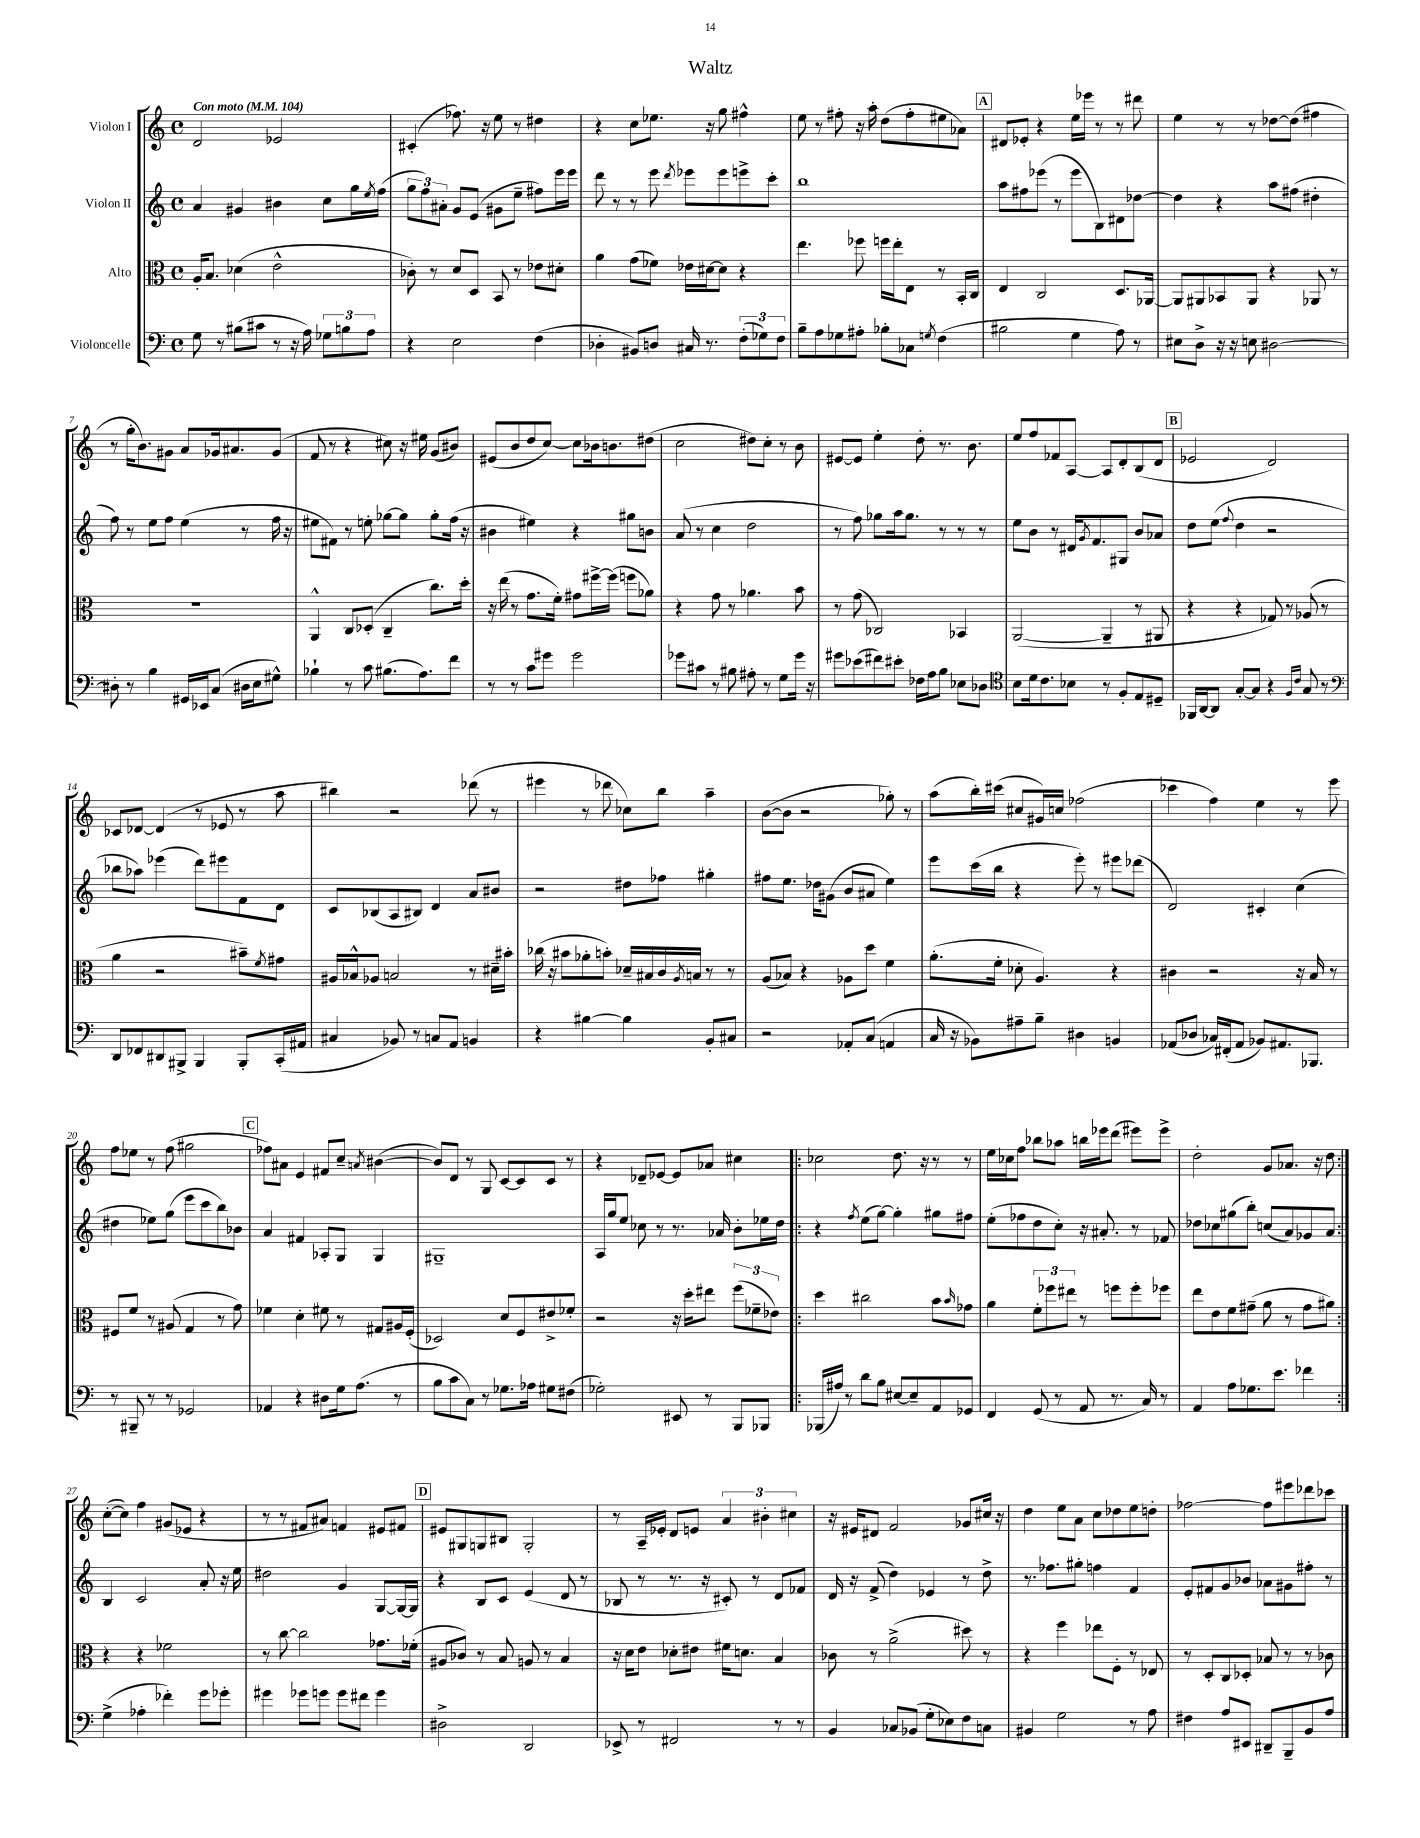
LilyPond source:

\header { title = "Waltz" }
<<
\new StaffGroup <<
\new Staff = "s0" \with { instrumentName = "Violon I" } {
    \clef treble \key c \major \defaultTimeSignature \time 4/4 \tempo "Con moto" 4 = 104
    d'2 ees'2 |
    cis'4-.( fes''8.) r16 e''8 r8 dis''4 |
    r4 c''8 ees''8. r16 g''8 fis''4-^ |
    e''8 r8 fis''8-. r16 a''16-. d''8( fis''8-. eis''8 aes'8) |
    \mark \markup { \box "A" } dis'8 ees'8-. r4 e''16 ees'''16 r8 r8 dis'''8 |
    e''4 r8 r8 des''8~ des''8( fis''4 |
    r8 g''16-. b'8.) gis'8 a'8 ges'16 ais'8. ges'8( |
    f'8 r8 r4 cis''8) r16 eis''16 g'8( bis'8) |
    eis'8( b'8 d''8 c''8~) c''8 bes'16 b'8. dis''8( |
    c''2 dis''8) c''8-. r8 b'8 |
    eis'8~ eis'8 e''4-. d''8-. r8. b'8. |
    e''8 f''8 fes'8 a8~ a8 d'8-. b8( d'8 |
    \mark \markup { \box "B" } ees'2 d'2) |
    ces'8 des'8~ des'4( r8 ees'8 r8 a''8 |
    bis''4) r2 des'''8( r8 |
    eis'''4 r8 des'''8 ces''8) b''8 a''4-- |
    b'8~( b'8 r2 ges''8-.) r8 |
    a''8( b''16-.) cis'''16( cis''8 gis'16) c''16 fes''2( |
    ces'''4 f''4) e''4 r8 e'''8 |
    f''8 ees''8 r8 f''8( gis''2 |
    \mark \markup { \box "C" } fes''8) ais'8 e'4 fis'8 c''8-- \acciaccatura { a'8 } bis'4~( |
    bis'8) d'8 r8 g8 c'8~ c'8 c'8 r8 |
    r4 des'8-- ees'8~ ees'8 aes'8 cis''4 |
    \repeat volta 2 { ces''2 d''8. r16 r8 r8 |
    e''16 ces''16 f''8 bes''8 aes''8 b''16 ees'''16 d'''8( eis'''8) eis'''8-> |
    d''2-. g'8 aes'8. r16 d''8 | }
    c''8~-.( c''8) f''4 gis'8( ees'8 r4 |
    r8 r8 fis'8 ais'8) f'4 eis'8 fis'8 |
    \mark \markup { \box "D" } eis'8 gis8 g8 bis8 g2-. |
    r8 a16-- ees'16-. d'8 e'8 \tuplet 3/2 { a'4 bis'4-. cis''4 } |
    r16 eis'16 dis'8 f'2 ges'8 cis''16 r16 |
    d''4 e''8 a'8 c''8 des''8 e''8 d''8-. |
    fes''2~ fes''8 eis'''8 des'''8 ces'''8 \bar "|." |
}
\new Staff = "s1" \with { instrumentName = "Violon II" } {
    \clef treble \key c \major \defaultTimeSignature \time 4/4
    a'4 gis'4 bis'4 c''8 g''16 \acciaccatura { e''8 } f''16( |
    \tuplet 3/2 { g''8 f''8) ais'8-. } g'8 e'8( gis'8 e''8-- fis''8) e'''16 e'''16 |
    d'''8 r8 r8 e'''8 \acciaccatura { d'''8 } ees'''8 ees'''8 e'''8-> c'''8-. |
    b''1 |
    \mark \markup { \box "A" } a''8 fis''8 ees'''8( r8 ees'''8 b8) dis'8 des''8~ |
    des''4 r4 a''8 fis''8( dis''4-. |
    f''8) r8 e''8 f''8 e''4( r8 f''16 r16 |
    eis''8 fis'8) r8 e''8-. ges''8~ ges''8 ges''8-. f''16( r16 |
    bis'4 eis''4) r4 gis''8 b'8 |
    a'8( r8 c''4 d''2 |
    r8 f''8) ges''8 a''16 ges''8. r8 r8 r8 |
    e''8 b'8 r8 dis'16 \acciaccatura { g'8 } f'8. gis8 b'8 aes'8 |
    \mark \markup { \box "B" } d''8 e''8( \appoggiatura { f''8 } d''4 r2 |
    bes''8 aes''8) ees'''4( d'''8) eis'''8 f'8 d'8 |
    c'8 bes8( a8 bis8) d'4 a'8 bis'8 |
    r2 dis''8 fes''8 gis''4-. |
    fis''8 e''8. des''16 gis'8( b'8 ais'8 e''4) |
    e'''8 c'''16( b''16 r4 e'''8-.) r8 eis'''8 des'''8( |
    d'2) cis'4-. c''4( |
    dis''4 ees''8) g''8( e'''8 c'''8 b''8) bes'8 |
    \mark \markup { \box "C" } a'4 fis'4 aes8-. g8 g4 |
    gis1-- |
    a16 g''16 e''8 ces''8 r8 r8. aes'16 b'8-. ees''16 d''16 |
    \repeat volta 2 { r4 \acciaccatura { f''8 } e''8( g''8~) g''4-. gis''8 fis''8 |
    e''8-.( fes''8 d''8 c''8-.) r16 ais'8.-. r8 fes'8 |
    des''8 ces''8 gis''8( b''8-.) c''8( a'8) ges'8 a'8 | }
    b4 c'2 a'8-. r16 e''16 |
    dis''2 g'4 g8~ g16~ g16 |
    \mark \markup { \box "D" } r4 b8 c'8 e'4( d'8 r8 |
    bes8 r8 r8. r16 cis'8-.) r8 d'8 fes'8 |
    d'16 r16 f'8->( d''4) ees'4 r8 d''8-> |
    r8. fes''8. gis''8-. f''4 f'4 |
    e'8-. fis'8 g'8 bes'8 aes'8 gis'8 fis''8-. r8 \bar "|." |
}
\new Staff = "s2" \with { instrumentName = "Alto" } {
    \clef alto \key c \major \defaultTimeSignature \time 4/4
    a16-. b8. des'4( e'2-^ |
    ces'8-.) r8 d'8 d8 b,8 r8 ees'8 dis'8-. |
    a'4 g'8( fes'8) ees'16 dis'16~ dis'8 r4 |
    e''4. fes''8 f''16 e''16-. e8 r8 b,16-. c16 |
    \mark \markup { \box "A" } e4 c2 d8. aes,16~ |
    aes,8 ais,8 bes,8 ais,8 r4 aes,8 r8 |
    r1 |
    a,4-^ c8 des8-.( c4-- c''8.) d''16-. |
    r16 e''16( r8 g'8. f'16-.) gis'8 fis''16~-> fis''16( f''8 aes'8) |
    r4 g'8 r8 aes'4. b'8 |
    r8 g'8( ces2) bes,4 |
    a,2~( a,4-- r8 ais,8 |
    \mark \markup { \box "B" } r4 r4 ges8) r8 aes8( r8 |
    a'4 r2 bis'8--) \acciaccatura { f'8 } gis'8 |
    ais16 bes16-^ aes8 b2 r8 dis'16-- bis'16-. |
    ces''16( r16 bis'8 aes'8-. b'8-.) des'16-- bis16 c'16 \acciaccatura { a8 } b16 r8 r8 |
    a8( bes8) r4 aes8 d''8 f'4 |
    a'8.-.( f'16-. des'8-. a4.) r4 |
    cis'4 r2 r16 b16 r8 |
    fis8 f'8 r8 ais8( g4 r8 g'8) |
    \mark \markup { \box "C" } fes'4 d'4-. fis'8 r8 gis8 ais16 f16-.( |
    des2) d'8 f8 eis'8-> fes'8-. |
    r2 r16 d''16-. eis''8 \tuplet 3/2 { f''8( fes'8-- ees'8) } |
    \repeat volta 2 { d''4 cis''2 b'8 \grace { b'16 } ges'8 |
    a'4 \tuplet 3/2 { f'8-. fes''8 eis''8 } r8 f''8 f''8-. fes''8 |
    e''8 e'8 f'8 gis'8--( a'8 r8 gis'8 ais'8) | }
    r4 r4 fes'2 |
    r8 c''8~ c''2 ges'8. fes'16-.( |
    \mark \markup { \box "D" } ais8 ces'8) r8 b8 a8 r8 b4 |
    r16 d'16 e'8 des'8-. eis'8 fis'16 d'8. b4 |
    ces'8 r8 a'2->( dis''8) r8 |
    r4 f''4 ees''8 f8-. r8 ees8 |
    r8 d8-. c8 des8-. bes8 r8 r8 ces'8 \bar "|." |
}
\new Staff = "s3" \with { instrumentName = "Violoncelle" } {
    \clef bass \key c \major \defaultTimeSignature \time 4/4
    g8 r8 bis8( cis'8 r8 r16 a16) \tuplet 3/2 { ges8 b8 a8 } |
    r4 e2 f4( |
    des4-. bis,8) d8 cis16 r8. \tuplet 3/2 { f8-.( ges8) f8 } |
    b8-- a8 ges8 ais8-. bes8-. ces8 \acciaccatura { g8 } f4( |
    \mark \markup { \box "A" } bis2 g4 a8) r8 |
    eis8 d8-> r16 r16 e8 dis2~ |
    dis8-. r8 b4 gis,16 ees,16 c8( dis16 e16 gis8-^) |
    bes4-! r8 c'8 bis8.( a8.) f'8 |
    r8 r8 c'8 gis'8 gis'2 |
    ges'8 cis'8 r8 bis8 ais8-. r8 g8 ges'16 r16 |
    gis'8 ees'8( fis'8) eis'8-. fes16 a16 b8 ees8 des8 |
    \clef tenor b8 d'16 c'8. bes8 r8 f8-. e8 dis8-- |
    \mark \markup { \box "B" } fes,16 a,16~ a,8 g8~-. g8 r4 \grace { f16 c'16 } g8 r8 |
    \clef bass d,8 fes,8 dis,8 bis,,8-> bis,,4 bis,,8-. c,16-.( ais,16 |
    cis4 bes,8) r8 c8 a,8 b,4 |
    r4 bis4~ bis4 b,8-. cis8 |
    r2 aes,8-. c8( a,4 |
    c16 r16 bes,8) ais8-- b8-- dis4 b,4 |
    aes,8( des8 ces16) fis,16-.( aes,8 bes,8) ais,8. bes,,8. |
    r8 bis,,8-- r8 r8 ges,2 |
    \mark \markup { \box "C" } aes,4 r4 dis8 g16 a8.( r8 |
    b8 c'8 c8) r8 ges8. aes16 gis8 fis8( |
    ges2-.) eis,8 r8 b,,8 bes,,8 |
    \repeat volta 2 { bes,,16( ais16) r8 d'8 b8 eis8~ eis8-- a,8 ges,8 |
    f,4 g,8( r8 a,8 r8. c16) r8 |
    a,4 a8 ges8. e'8. fes'4 | }
    g4->( aes4-. fes'4-.) g'8 ges'8-. |
    gis'4 ges'8 g'8 g'8 fis'8 g'4 |
    \mark \markup { \box "D" } dis2-> d,2 |
    ees,8-> r8 fis,2 r8 r8 |
    b,4 ces8 bes,8( g8-. ees8) f8 c8 |
    bis,4 g2 r8 a8 |
    fis4 a8 eis,8 dis,8-- b,,8-- b,8 a8 \bar "|." |
}
>>
>>
